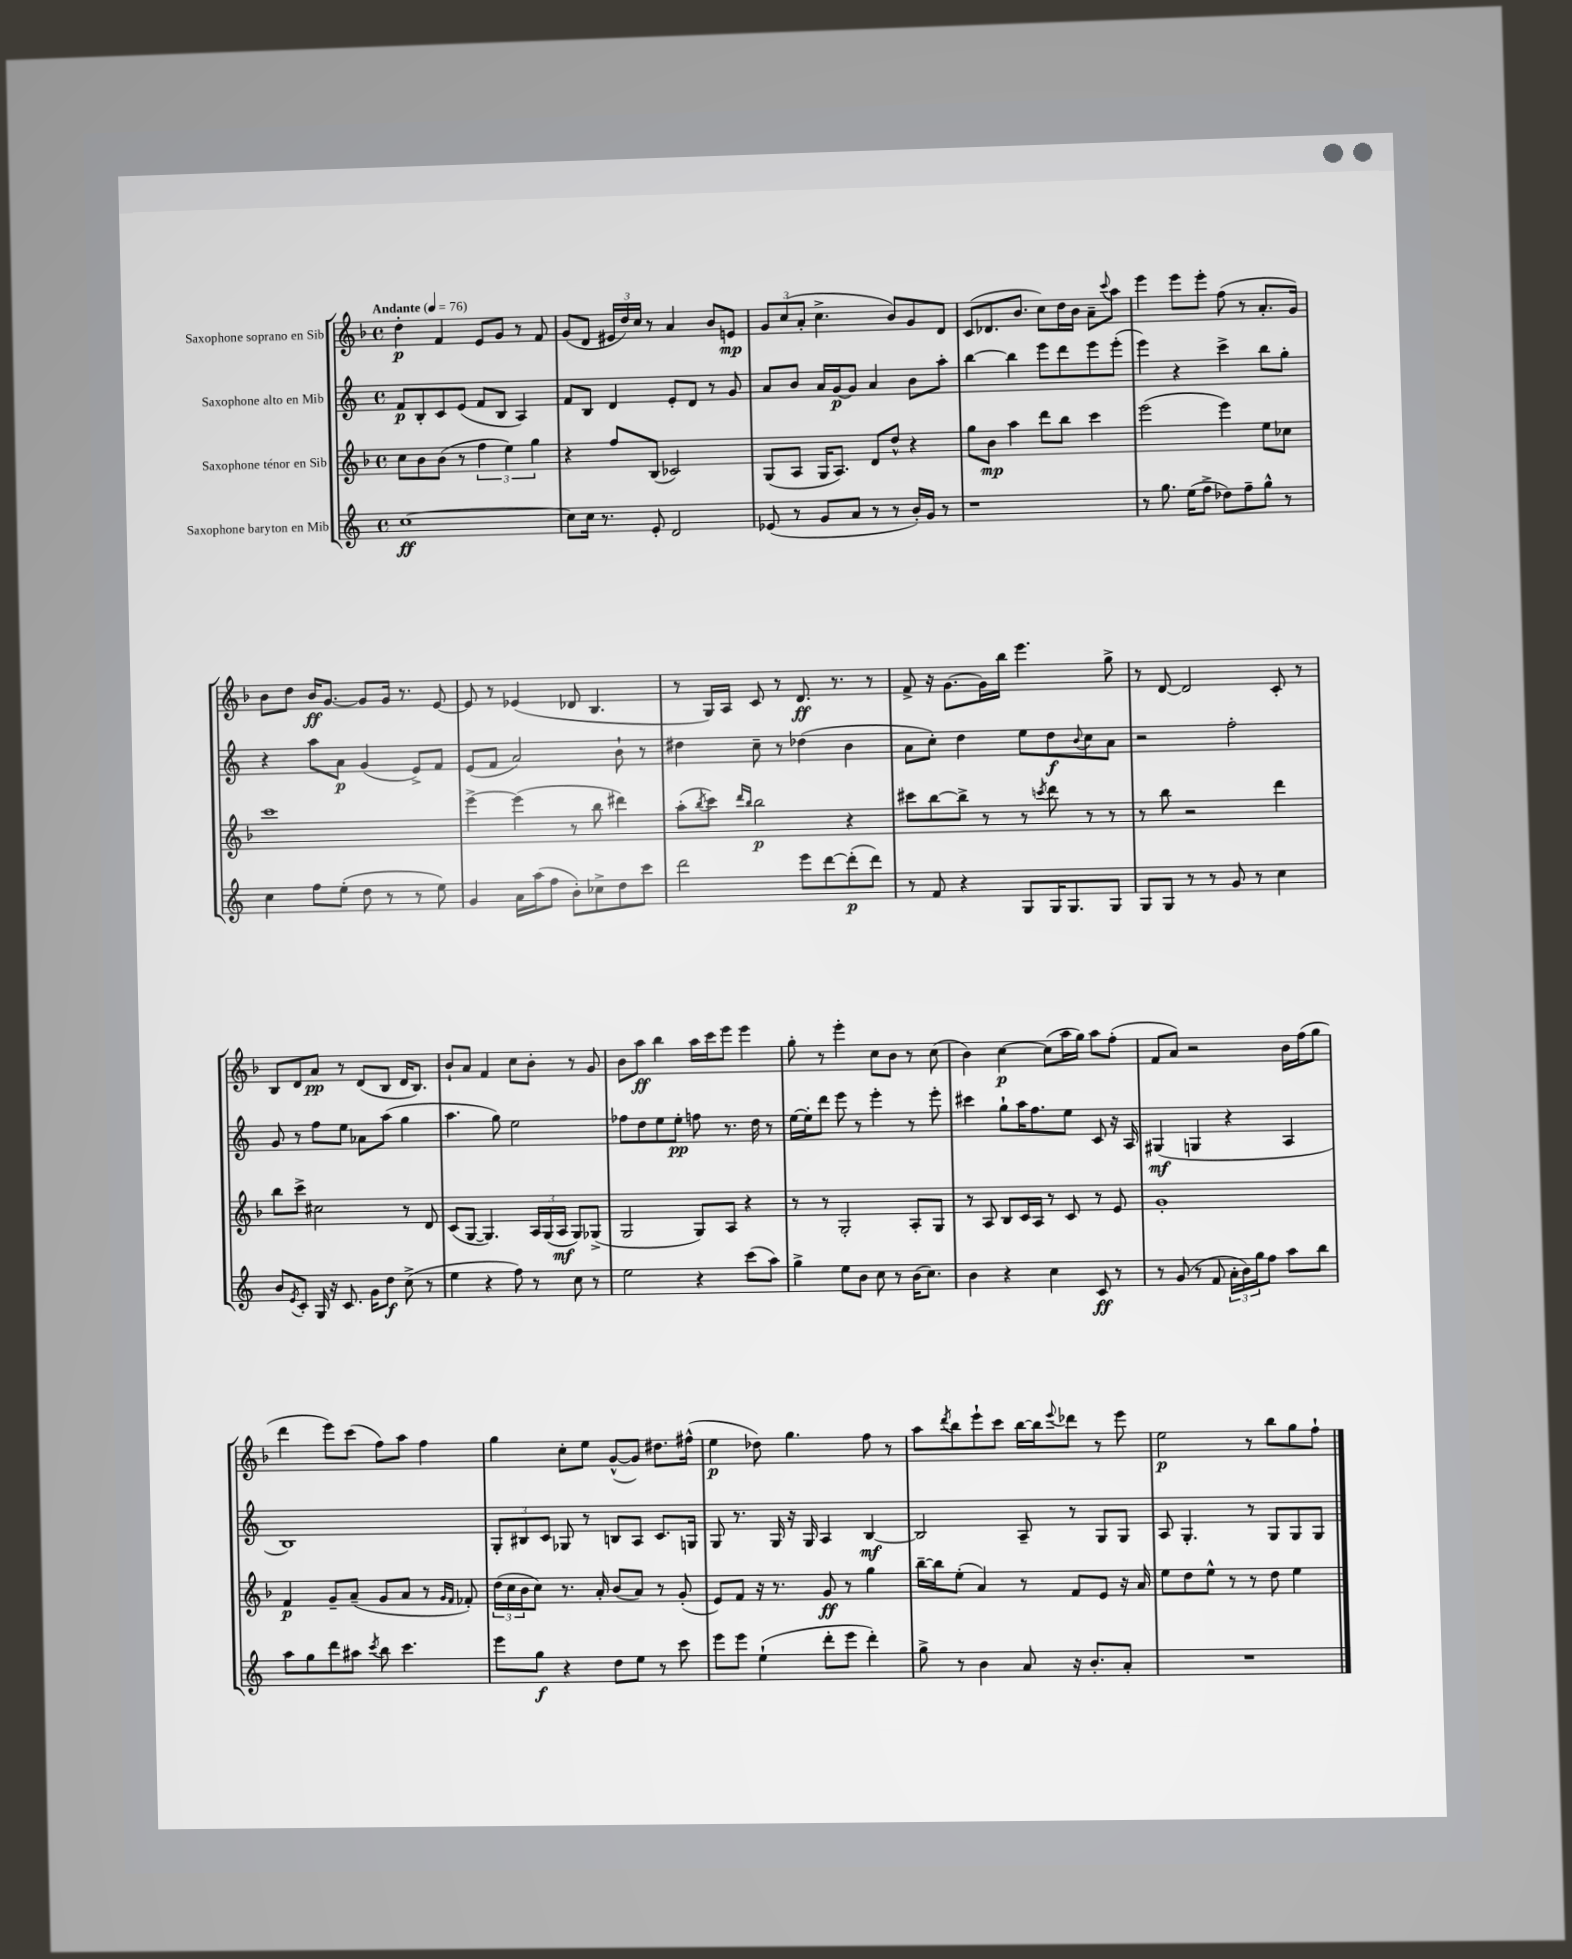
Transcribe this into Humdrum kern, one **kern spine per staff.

**kern	**kern	**kern	**kern
*staff4	*staff3	*staff2	*staff1
*clefG2	*clefG2	*clefG2	*clefG2
*k[]	*k[b-]	*k[]	*k[b-]
*M4/4	*M4/4	*M4/4	*M4/4
*met(c)	*met(c)	*met(c)	*met(c)
*MM76	*MM76	*MM76	*MM76
[1cc	8cc	8f	4dd'
.	8b-	8B'	.
.	(8b-	8c	4f
.	8r	(8e	.
.	6ff	8f	8e
.	.	8B	8g
.	6ee)	.	.
.	.	4A)	8r
.	6gg	.	.
.	.	.	8f
=	=	=	=
8cc]	4r	8f	(8g
16cc	.	8B	8d
8.r	.	.	.
.	8ff	4d	24e#
.	.	.	24dd)
.	.	.	24cc
8e'	(8B-	.	8r
2d	2c-)	8e'	4a
.	.	8d	.
.	.	8r	8b-
.	.	8g	8e
=	=	=	=
(8e-	(8G	8a	12g
.	.	.	(12cc
8r	8A	8b	.
.	.	.	12a'
8g	16G	16a	4.cc^
.	8.A)	[16g	.
8a	.	8g]	.
8r	8d	4a	.
8r	8dd^^	.	8b-)
16b')	4r	8b	8g
16g	.	.	.
8r	.	8aa'	8d
=	=	=	=
1r	8gg	[4bb	(8c
.	8b-	.	8.d-
.	4aa	4bb]	.
.	.	.	8.b-
.	8ddd	8eee	8cc)
.	8bb-	8ddd	16dd
.	.	.	16b-
.	4ccc	8eee	8a~
.	.	.	8qqccc
.	.	(8eee'	8aa
=	=	=	=
8r	(2eee	4eee)	4eee
8.gg	.	.	.
.	.	4r	8eee
(16ee	.	.	.
8ff^	.	.	8eee'
8dd-)	4eee)	4ccc^	(8ff
8ff~	.	.	8r
8gg^^	8ee	8bb	8.a'
8r	8cc-	8gg'	.
.	.	.	16g)
=	=	=	=
4cc	1ccc	4r	8b-
.	.	.	8dd
8ff	.	8aa	16b-
.	.	.	[8.g
(8ee'	.	8a	.
8dd	.	(4g	8g]
8r	.	.	16g
.	.	.	8.r
8r	.	8e^)	.
8ee)	.	8f	[8e
=	=	=	=
4g	[4eee^	(8e	8e]
.	.	8f	8r
16a	(4eee]	2a)	(4e-
(16aa	.	.	.
8ff	.	.	.
8b')	8r	.	8d-
8cc-^	8bb-	.	4.B-
8dd	4ddd#)	8b`	.
8ccc	.	8r	.
=	=	=	=
2ddd	(8aa'	4dd#	8r
.	8qbb-	.	.
.	8ccc)	.	16G)
.	.	.	16A
.	16qqddd	.	.
.	16qqbb-	.	.
.	2bb-	8cc~	8c
.	.	8r	8r
8eee	.	(4dd-	8.d
[8ddd	.	.	.
.	.	.	8.r
(8ddd']	4r	4b	.
8ddd)	.	.	8r
=	=	=	=
8r	8ccc#	8a	8f^
8f	[8bb-	8cc')	16r
.	.	.	[8.g
4r	8bb-^]	4dd	.
.	8r	.	16g]
.	.	.	16bb-
8G	8r	8ee	4.eee
.	8qccc	.	.
16G	8ddd	8dd	.
8.G	.	.	.
.	.	8qqb	.
.	8r	8cc	.
8G	8r	8a	8gg^
=	=	=	=
8G	8r	2r	8r
8G	8bb-	.	[8d
8r	2r	.	2d]
8r	.	.	.
8g	.	2ff'	.
8r	.	.	.
4cc	4ddd	.	8c'
.	.	.	8r
=	=	=	=
8b	8bb-	8g	8B-
8qe	.	.	.
8c'	8ccc^	8r	8d
16G	2cc#	8ff	8a
16r	.	.	.
8.c	.	8ee	8r
.	.	8a-	(8d
16g	.	.	.
8dd	.	(8aa	8B-
(8cc^	8r	4gg	16d
.	.	.	8.B-)
8r	8d	.	.
=	=	=	=
4ee	(8c	4.aa	8b-`
.	[8G	.	8a
4r	4.G])	.	4f
.	.	8gg)	.
8ff)	.	2ee	8cc
8r	24A	.	8b-'
.	(24G	.	.
.	24A	.	.
8cc	8G)	.	8r
8r	(8G-^	.	8g
=	=	=	=
2ee	2G	8ff-	8b-
.	.	8dd	8aa
.	.	8ee	4bb-
.	.	8ee'	.
4r	8G)	8ff	16aa
.	.	.	16ccc
.	8A	8.r	8eee
(8ccc	4r	.	4eee
.	.	16dd	.
8aa)	.	8r	.
=	=	=	=
4gg^	8r	[16ee	8gg'
.	.	16ee']	.
.	8r	8ddd	8r
8ee	2G'	8eee	4eee'
8b	.	8r	.
8cc	.	4eee'	8cc
8r	.	.	8b-
(16b	8A'	8r	8r
8.cc)	.	.	.
.	8G	8eee'	(8cc
=	=	=	=
4b	8r	4ccc#	4b-)
.	8A	.	.
4r	8B-	8gg`	[4cc
.	16c	16aa	.
.	16A	8.ff	.
4cc	8r	.	(8cc]
.	8c	8ee	16aa
.	.	.	16gg)
8c	8r	8c	8aa
8r	8e	16r	(8ff'
.	.	16A	.
=	=	=	=
8r	1g'	(4G#	8f
(8g	.	.	8a)
8r	.	4G	2r
8f	.	.	.
24a'	.	4r	.
24b)	.	.	.
24gg	.	.	.
8ff	.	.	.
8aa	.	4A	16b-
.	.	.	(16ff
8bb	.	.	8gg
=	=	=	=
8aa	4f	1B)	4ddd
8gg	.	.	.
8ddd	8g~	.	8eee)
8aa#	(8a~	.	(8ccc
8qccc	.	.	.
8bb	8g	.	8ff)
4.ccc	8a	.	8aa
.	8r	.	4ff
.	16qqg	.	.
.	16qqf	.	.
.	8f-')	.	.
=	=	=	=
8eee	(24dd	12G'	4gg
.	24cc	.	.
.	24b-	12B#	.
8gg	8cc)	.	.
.	.	12c	.
4r	8.r	8G-	8cc'
.	.	8r	8ee
.	16a'	.	.
8dd	(8b-	8B	([8g^^
8ee	8a)	8A	8g])
8r	8r	8.c	8.dd#
8ccc	(8g'	.	.
.	.	16G	(16ff#^^
=	=	=	=
8eee	8e)	8G	4ee
8eee	8f	8.r	.
(4ee`	16r	.	8dd-)
.	8.r	16G	.
.	.	16r	4.gg
.	.	16G	.
8ddd'	8g	4A	.
8eee	8r	.	.
4ddd')	4gg	[4B	8ff
.	.	.	8r
=	=	=	=
8gg^	[16bb-~	2B]	8aa
.	16bb-]	.	.
.	.	.	8qddd
8r	(8ee'	.	8bb-
4b	4a)	.	8eee`
.	.	.	8ccc
8a	8r	8A~	[16bb-
.	.	.	16bb-]
.	.	.	8qqeee
16r	8f	8r	8ddd-
8.b'	.	.	.
.	8e	8G	8r
8a'	16r	8G	8eee
.	16a	.	.
=	=	=	=
1r	8ee	8A	2ee
.	8dd	4.G'	.
.	8ee^^	.	.
.	8r	.	.
.	8r	8r	8r
.	8dd	8G	8bb-
.	4ee	8G	8gg
.	.	8G	8ff`
==	==	==	==
*-	*-	*-	*-
